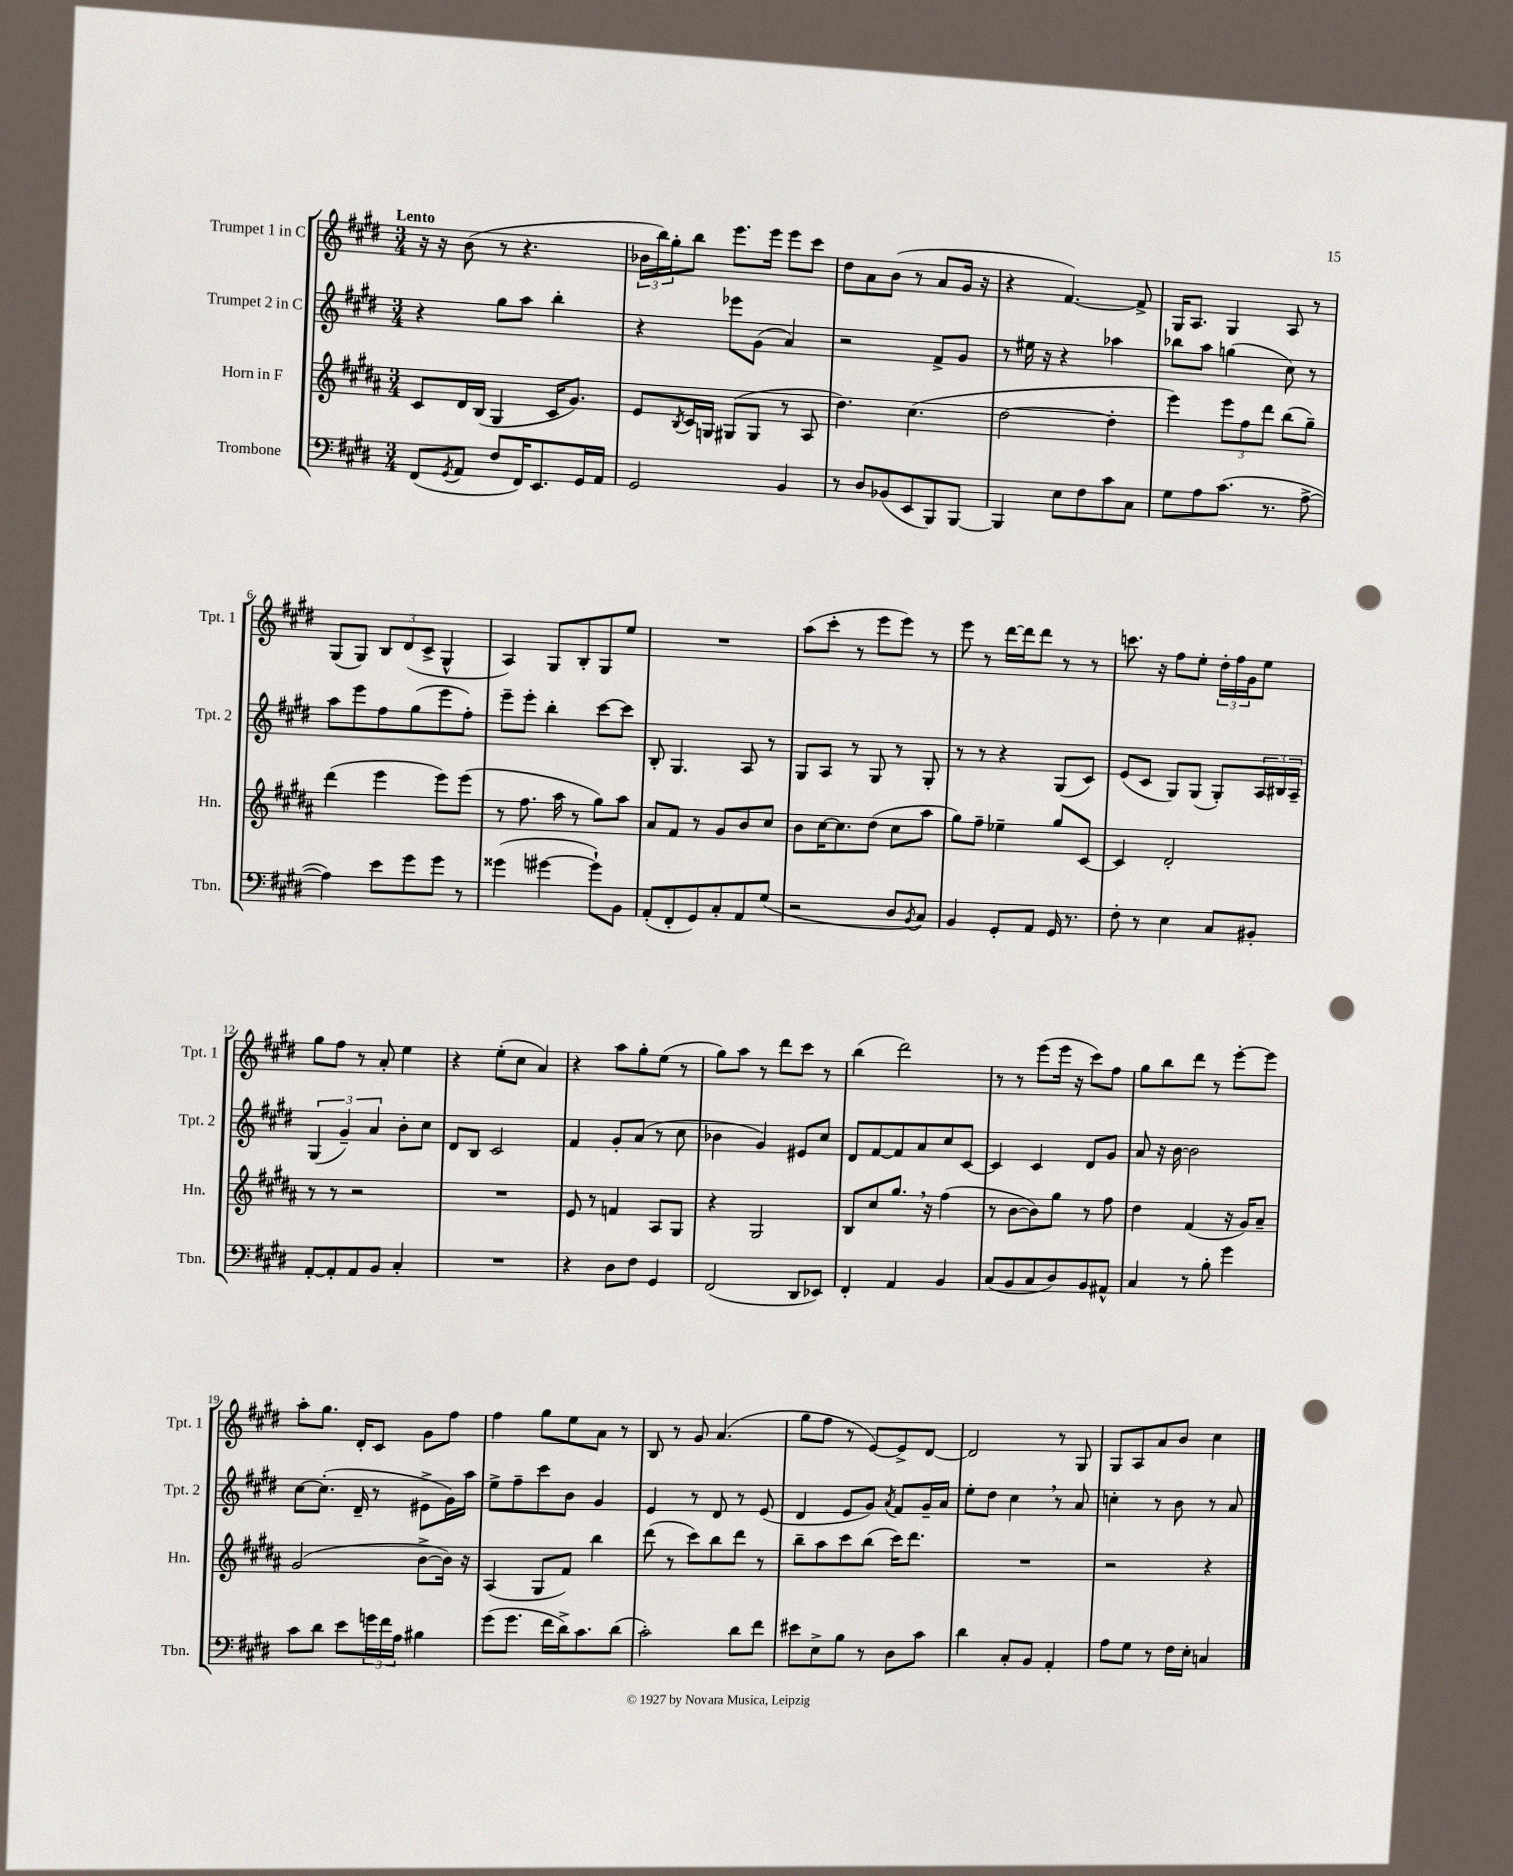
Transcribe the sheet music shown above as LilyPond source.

<<
\new StaffGroup <<
\new Staff = "s0" \with { instrumentName = "Trumpet 1 in C" shortInstrumentName = "Tpt. 1" } {
    \clef treble \key e \major \numericTimeSignature \time 3/4 \tempo "Lento"
    r16 r16 b'8( r8 r4. |
    \tuplet 3/2 { bes'16 b''16) gis''16-. } b''8 e'''8. e'''16 e'''8 cis'''8 |
    dis''8 a'8 b'8( r8 a'8 gis'16 r16 |
    r4 fis'4.~) fis'8-> |
    gis16 a8. gis4 a8 r8 |
    gis8( gis8) \tuplet 3/2 { b8 dis'8( cis'8-> } gis4-^ |
    a4) gis8 b8-. gis8 e''8 |
    R2. |
    a''8( cis'''8-. r8 e'''8 e'''8) r8 |
    e'''8 r8 dis'''16~ dis'''16 dis'''8 r8 r8 |
    c'''8. r16 fis''8 e''8-. \tuplet 3/2 { dis''16-. fis''16 gis'16 } e''8 |
    gis''8 fis''8 r8 a'8-. e''4 |
    r4 e''8-.( cis''8 a'4) |
    r4 a''8 gis''8-. e''8( r8 |
    gis''8) a''8 r8 dis'''8 cis'''8 r8 |
    b''4( dis'''2) |
    r8 r8 e'''8( e'''16 r16 cis'''8) fis''8 |
    gis''8 b''8 dis'''8 r8 e'''8~-. e'''8 |
    a''8-. gis''8. dis'16-. cis'8 gis'8 fis''8 |
    fis''4 gis''8 e''8 a'8 r8 |
    b8 r8 gis'8 a'4.( |
    gis''8 fis''8 r8 e'8~) e'8-> dis'8~ |
    dis'2 r8 gis8 |
    gis8 a8 a'8 b'8 cis''4 \bar "|." |
}
\new Staff = "s1" \with { instrumentName = "Trumpet 2 in C" shortInstrumentName = "Tpt. 2" } {
    \clef treble \key e \major \numericTimeSignature \time 3/4
    r4 gis''8 a''8 b''4-. |
    r4 ees'''8 gis'8( a'4) |
    r2 fis'8-> gis'8 |
    r8 eis''16 r16 r4 aes''4 |
    bes''8 a''8 g''4( cis''8) r8 |
    a''8 e'''8 fis''8 gis''8( e'''8 fis''8-.) |
    e'''8-- e'''8-. b''4-. cis'''8~ cis'''8 |
    b8-. gis4. a8 r8 |
    gis8 a8 r8 gis8 r8 gis8-. |
    r8 r8 r4 gis8( cis'8) |
    e'8( cis'8 gis8) gis8( gis8-.) \tuplet 3/2 { a16 bis16 a16-- } |
    \tuplet 3/2 { gis4( gis'4--) a'4 } b'8-. cis''8 |
    dis'8 b8 cis'2 |
    fis'4 gis'8-. a'8( r8 cis''8 |
    bes'4 gis'4) eis'8 cis''8 |
    dis'8 fis'8~ fis'8 a'8 cis''8 cis'8~ |
    cis'4 cis'4 dis'8 gis'8 |
    a'8 r16 b'16~ b'2 |
    cis''8~ cis''8.-.( dis'16-- r8 eis'8-> gis'16) a''16 |
    e''8-> fis''8-- cis'''8 b'8 gis'4 |
    e'4 r8 dis'8 r8 e'8( |
    dis'4 e'8 gis'8) \acciaccatura { a'8 } fis'8 gis'16-- a'16 |
    e''8-. dis''8 cis''4 \breathe r8 a'8 |
    c''4-. r8 b'8 r8 a'8 \bar "|." |
}
\new Staff = "s2" \with { instrumentName = "Horn in F" shortInstrumentName = "Hn." } {
    \clef treble \key b \major \numericTimeSignature \time 3/4
    cis'8 dis'16 b16( gis4 cis'16 gis'8.) |
    e'8 \acciaccatura { b8 } cis'16 g16 gis8( gis8 r8 ais8 |
    dis''4.) cis''4.( |
    dis''2~ dis''4-. |
    e'''4) \tuplet 3/2 { e'''8 fis''8 dis'''8 } b''8( gis''8--) |
    dis'''4( e'''4 e'''8) e'''8( |
    r8 fis''8. ais''16 r8 gis''8) ais''8 |
    ais'8 fis'8 r8 gis'8 b'8 cis''8 |
    b'8 cis''16~ cis''8. dis''8( cis''8 ais''8 |
    gis''8) fis''8-- ees''4-- gis''8 cis'8~ |
    cis'4 dis'2-. |
    r8 r8 r2 |
    R2. |
    e'8 r8 f'4 ais8 gis8 |
    r4 gis2 |
    b8 cis''8 gis''8. \breathe r16 fis''4( |
    r8 b'8~ b'8) gis''8 r8 fis''8 |
    dis''4 fis'4( r16 gis'16) ais'8-- |
    gis'2( b'8~-> b'16) r16 |
    ais4( gis8 fis'8) b''4 |
    dis'''8( r8 cis'''8) b''8 dis'''8 r8 |
    b''8-- ais''8 cis'''8 b''8( cis'''16) dis'''8. |
    R2. |
    r2 r4 \bar "|." |
}
\new Staff = "s3" \with { instrumentName = "Trombone" shortInstrumentName = "Tbn." } {
    \clef bass \key e \major \numericTimeSignature \time 3/4
    fis,8( \acciaccatura { gis,8 } a,8 fis8 fis,16) e,8. gis,16 a,16 |
    gis,2 b,4 |
    r8 dis8 bes,8( e,8 b,,8) b,,8~ |
    b,,4 e8 fis8 cis'8 cis8 |
    gis8 a8 cis'8.( r8. a8~-> |
    a4) e'8 gis'8 gis'8 r8 |
    gisis'4( gis'4~ gis'8-!) b,8 |
    a,8-.( fis,8-. gis,8) cis8-. a,8 gis8( |
    r2 dis8 \acciaccatura { b,8 } cis8) |
    b,4 gis,8-. a,8 gis,16 r8. |
    fis8-. r8 e4 cis8 bis,8-. |
    a,8~-. a,8-. a,8 b,8 cis4-. |
    R2. |
    r4 dis8 fis8 gis,4 |
    fis,2( dis,8 ees,8) |
    fis,4-. a,4 b,4 |
    cis8( b,8 cis8 dis8) b,8 ais,8-^ |
    cis4 r8 b8-. gis'4 |
    cis'8 dis'8 e'8 \tuplet 3/2 { g'16 fis'16 a16 } bis4 |
    gis'8( gis'8. fis'16 dis'16->) cis'8. dis'8( |
    cis'2-.) dis'8 fis'8 |
    eis'8 e8-> b8 r8 dis8 cis'8 |
    dis'4 cis8-. b,8 a,4-. |
    a8 gis8 r8 fis16 e16-. c4 \bar "|." |
}
>>
>>
